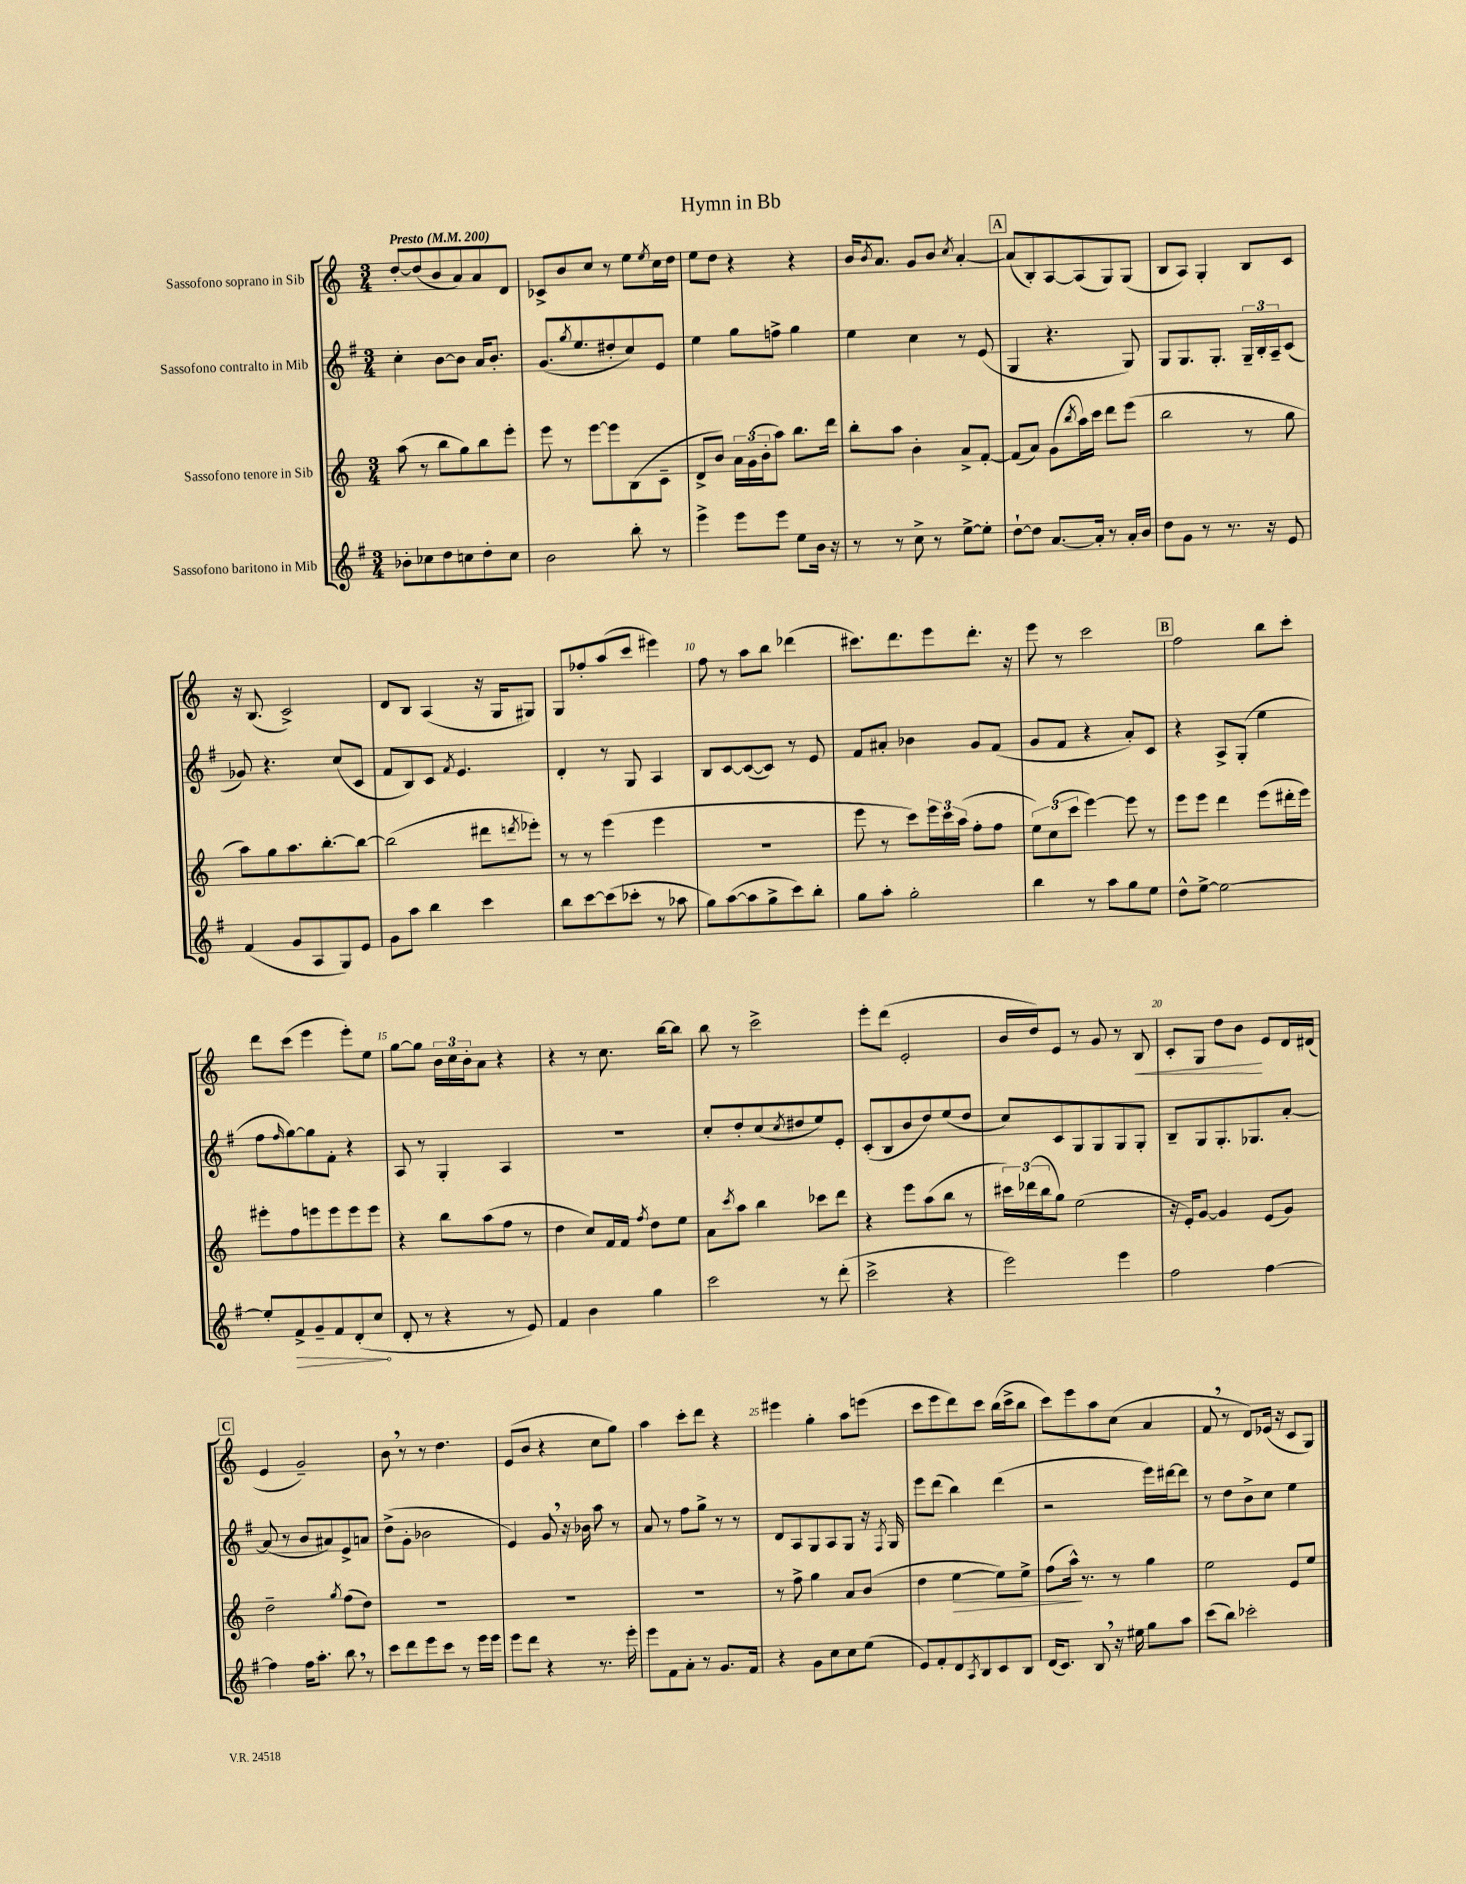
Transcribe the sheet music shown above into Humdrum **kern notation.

**kern	**kern	**kern	**kern
*staff4	*staff3	*staff2	*staff1
*clefG2	*clefG2	*clefG2	*clefG2
*k[f#]	*k[]	*k[f#]	*k[]
*M3/4	*M3/4	*M3/4	*M3/4
*MM200	*MM200	*MM200	*MM200
8b-'	(8aa	4cc'	[8dd'
8cc-	8r	.	(8dd]
8dd	8bb	[8b	8b
8cc	8gg)	8b]	8a)
8dd'	8bb	16a	8a
.	.	8.b'	.
8cc	8eee'	.	8d
=	=	=	=
2b	8eee	(8.g	8c-^
.	8r	.	8b
.	.	8qgg	.
.	.	8.ee	.
.	[8eee	.	8cc
.	8eee]	8dd#'	8r
8bb'	(8B	8cc)	8ee
.	.	.	8qee
8r	8c~	8e	16cc
.	.	.	16dd
=	=	=	=
4eee^	8d^	4ee	8ee
.	8b)	.	8dd
8eee	24a	8gg	4r
.	(24g	.	.
.	24b'	.	.
8eee	8aa)	8ff^	.
8ee	8.bb	4gg	4r
16b	.	.	.
16r	16ddd	.	.
=	=	=	=
8r	8bb'	4ee	16b
.	.	.	8qb
.	.	.	8.a
8r	8aa	.	.
8cc^	4b'	4cc	8g
8r	.	.	8b
.	.	.	8qcc
[8ee^	8a^	8r	[4a'
8ee']	[8f'	(8e	.
=	=	=	=
[8dd`	(8f]	4G	(8a]
8dd]	8a)	.	8B')
[8.a	(8g	4.r	[8A
.	8qbb	.	.
.	16aa)	.	(8A]
16a']	16ccc	.	.
8r	8ddd	.	8G)
16a'	(8eee	8G)	(8G
16b	.	.	.
=	=	=	=
8dd	2bb	8G	8B
8g	.	8.G	8A)
8r	.	.	4G'
.	.	8.G'	.
8.r	.	.	.
.	8r	24G~	8B
.	.	24B'	.
16r	.	.	.
.	.	24A~	.
8e	8gg	(8c	8c
=	=	=	=
(4f#	8aa)	8g-)	16r
.	.	.	(8.B
.	8gg	4.r	.
8g	8.aa	.	2c^)
8A	.	.	.
.	[8.bb'	.	.
8G)	.	(8cc	.
8e	8bb_	8c	.
=	=	=	=
8g	(2bb]	8f#	8d
8aa	.	8B)	8B
4bb	.	8c	(4A
.	.	8qf#	.
.	.	4.e	.
4ccc	8ddd#	.	16r
.	.	.	16G
.	8qddd	.	.
.	8eee-')	.	8G#)
=	=	=	=
8bb	8r	4d'	8G
[8ccc	8r	.	8ff-'
(8ccc]	(4eee	8r	(8aa
8ccc-'	.	8G	8ccc
8r	4eee	4A	4eee#)
8aa-	.	.	.
=	=	=	=
8gg)	2.r	8B	8ff
([8aa	.	[8c	8r
8aa]	.	(8c_	8aa
8gg^	.	8c])	8bb
8ccc)	.	8r	(4ddd-
8bb'	.	8e	.
=	=	=	=
8gg	8eee	8f#	8.ccc#)
8aa'	8r	8a#'	.
.	.	.	8.ddd
2gg'	8ccc)	4b-	.
.	24eee	.	8eee
.	24ccc	.	.
.	(24aa	.	.
.	8ff'	8g	8.ddd'
.	8ff	(8f#	.
.	.	.	16r
=	=	=	=
4bb	12ee)	8g	8eee
.	(12cc	.	.
.	.	8f#	8r
.	12ccc	.	.
8r	[4eee)	4r	2ccc
8aa	.	.	.
8gg	8eee]	8a')	.
8ee	8r	8c	.
=	=	=	=
8dd^^	8eee	4r	2ff
[8ee^	8eee	.	.
2ee_	4ddd	8A^	.
.	.	(8G'	.
.	(8eee	4ee	8bb
.	16ddd#'	.	8ccc'
.	16eee)	.	.
=	=	=	=
8ee']	8eee#'	8ff#	8ddd
.	.	16qqff#	.
8f#^	8ff	[8gg)	(8ccc
8g~	8eee	8gg]	4eee
8f#	8eee	8f#'	.
(8d'	8eee	4r	8eee')
8cc	8eee	.	8ee
=	=	=	=
8d'	4r	8A	[8gg
8r	.	8r	8gg]
4r	8bb	4G'	24b
.	.	.	24cc
.	.	.	24b'
.	(8aa	.	8a
8r	8ff	4A	4r
8e)	8r	.	.
=	=	=	=
4f#	4dd	2.r	4r
4b	8cc)	.	8r
.	16f	.	8.cc
.	16f	.	.
.	8qff	.	.
4gg	8dd	.	.
.	.	.	[16bb
.	8ee	.	8bb]
=	=	=	=
2ccc	8a	8cc'	8bb
.	8qccc	.	.
.	8aa	8dd'	8r
.	4bb	(8cc	2ccc^
.	.	8qcc	.
.	.	8dd#	.
8r	8ccc-	8ee)	.
(8ddd'	8ddd	8e'	.
=	=	=	=
2ccc^	4r	(8c'	8eee'
.	.	8B	(8ddd
.	8eee	8b	2e'
.	(8aa	8dd)	.
4r	8bb	(8ee	.
.	8r	8dd	.
=	=	=	=
2eee)	24ccc#)	8cc)	16b
.	(24ddd-	.	.
.	.	.	16dd)
.	24bb	.	.
.	8gg)	8c	8e
.	(2ee	8G	8r
.	.	8G	8g
4eee	.	8G	8r
.	.	8G'	8B
=	=	=	=
2ff#	16r	8B~	8c'
.	16e')	.	.
.	[8g	8G	8G
.	4g]	8.G'	8dd
.	.	.	8b
.	.	8.G-	.
[4ff#	(8e	.	8e
.	8g)	[8a'	16d
.	.	.	(16d#
=	=	=	=
4ff#]	2dd~	(8a]	4e
.	.	8r	.
16ff#	.	8b	2g~)
8.aa'	.	.	.
.	.	8a#)	.
.	8qgg	.	.
8bb	(8ff	8e^	.
8r	8dd)	8a	.
=	=	=	=
8ccc	2.r	(8dd^	8b
8ddd	.	8g'	8r
8eee	.	2b-	8r
8ccc	.	.	4.dd
8r	.	.	.
16eee	.	.	.
16eee	.	.	.
=	=	=	=
8eee	2.r	4e)	(8e
8ddd	.	.	8b
4r	.	8g	4r
.	.	16r	.
.	.	16b-	.
8.r	.	8aa	8cc
.	.	8r	8gg)
16eee'	.	.	.
=	=	=	=
8eee	2.r	8a	4aa
8f#	.	8r	.
8a'	.	8ff#	8ccc'
8r	.	8gg^	8ddd
8.g	.	8r	4r
.	.	8r	.
16f#	.	.	.
=	=	=	=
4r	8r	8d	4eee#
.	8ff^	8A	.
8g	4gg	8G	4gg'
8cc	.	8A	.
8cc	8a	8G	8aa
(8ee	(8b	16r	(8eee
.	.	8qF#	.
.	.	16G	.
=	=	=	=
8e)	4dd	8eee	8ccc
8f#'	.	(8ddd	8eee
8d	[4ee	4bb)	8ddd)
8qA	.	.	.
8B	.	.	8ccc
8c	8ee])	(4ddd	(16bb
.	.	.	16ccc^
8B	8ee^	.	8bb
=	=	=	=
(16d	(8ff	2r	8ccc)
8.c)	.	.	.
.	16aa^^)	.	8eee
.	8.r	.	.
8B	.	.	8aa
16r	8r	.	(8cc
16ee#	.	.	.
8gg	4gg	16eee)	4a
.	.	[16ddd#	.
8aa	.	8ddd#]	.
=	=	=	=
(8ccc	2ee	8r	8f
8bb)	.	8dd	8r
2ccc-'	.	8b^	8d)
.	.	8cc	(16e-
.	.	.	16r
.	8e	4ee	8c
.	8ee	.	8G)
==	==	==	==
*-	*-	*-	*-
